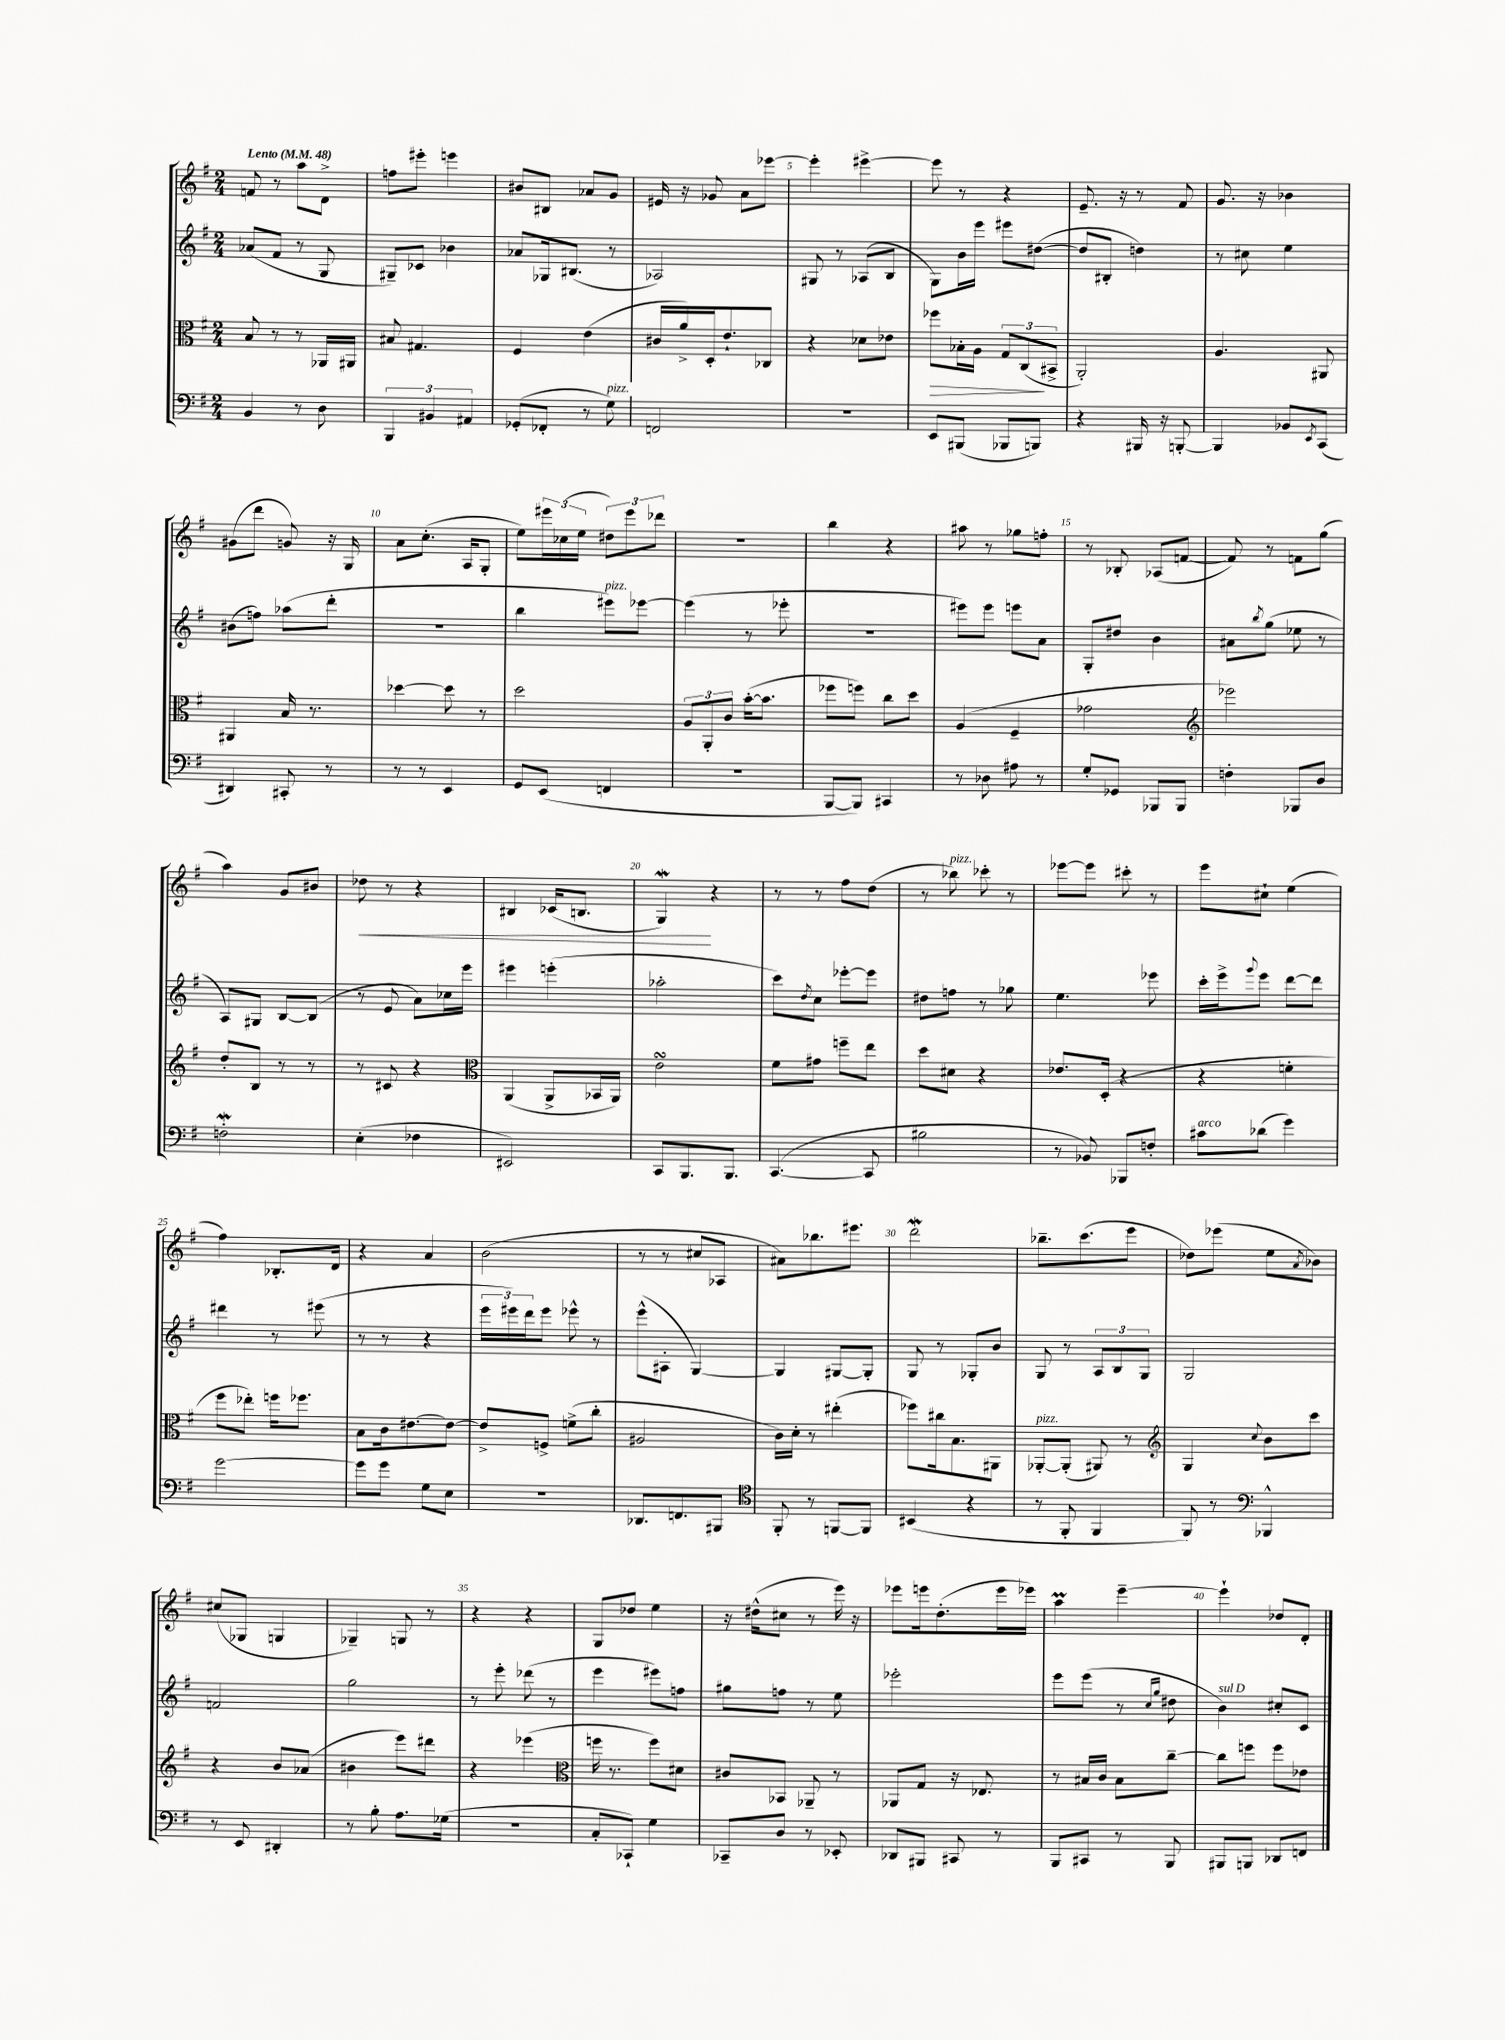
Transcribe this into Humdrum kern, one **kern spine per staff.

**kern	**kern	**kern	**kern
*staff4	*staff3	*staff2	*staff1
*clefF4	*clefC3	*clefG2	*clefG2
*k[f#]	*k[f#]	*k[f#]	*k[f#]
*M2/4	*M2/4	*M2/4	*M2/4
*MM48	*MM48	*MM48	*MM48
4BB	8B	(8a-	8f
.	8r	8f#	8r
8r	8r	8r	8aa
8D	16AA-	8G	8d^
.	16AA#	.	.
=	=	=	=
6BBB	8B#	8G#~)	8ff
.	4.G#	8c-	8eee#'
6BB#	.	.	.
.	.	4b-	4eee
6AA#	.	.	.
=	=	=	=
(8GG-'	4F#	8a-	8b#
8FF-'	.	16G-	8B#
.	.	(8.B#	.
8r	(4e	.	8a-
8G)	.	8r	8g
=	=	=	=
2FF	16c#	2A-)	16e#
.	16a^)	.	16r
.	16D'	.	8g-
.	8.e`	.	.
.	.	.	8a
.	8C-	.	[8eee-
=	=	=	=
2r	4r	8G#	4eee-']
.	.	8r	.
.	8d-	(8A-	[4eee#^
.	8e-	8B	.
=	=	=	=
8EE	8ff-	8G)	8eee#]
(8BBB#	16B-'	16b	8r
.	16A	16eee	.
8BBB-	12G	8eee#	4r
.	(12C	.	.
8BBB)	.	([8dd#	.
.	12BB#^	.	.
=	=	=	=
4r	2AA')	8dd#]	8.e~
.	.	8B#'	.
.	.	.	16r
16BBB#	.	4dd)	8r
16r	.	.	.
[8BBB'	.	.	8f#
=	=	=	=
4BBB]	4.A	8r	8.g
.	.	8cc#	.
.	.	.	16r
8BB-	.	4ee	4b-
8qEE	.	.	.
(8CC	8AA#	.	.
=	=	=	=
4DD#)	4AA#	(8b#	(8g#
.	.	8ff)	8ddd
8CC#'	16B	(8aa-	8g)
.	8.r	.	.
8r	.	8ddd'	16r
.	.	.	16G
=	=	=	=
8r	[4dd-	2r	8a
8r	.	.	(8.cc'
4EE	8dd-]	.	.
.	.	.	16A
.	8r	.	8G'
=	=	=	=
8GG	2dd	4bb	8ee)
(8EE	.	.	24eee#
.	.	.	(24cc-
.	.	.	24ee
4FF	.	8eee#)	12dd#)
.	.	.	12eee#
.	.	[8eee-	.
.	.	.	12ddd-
=	=	=	=
2r	12A	(4eee-]	2r
.	12AA'	.	.
.	12c	.	.
.	([16b'	8r	.
.	8.b]	.	.
.	.	8eee-'	.
=	=	=	=
[8BBB	8ff-	2r	4bb
8BBB])	8ff)	.	.
4CC#	8cc	.	4r
.	8dd	.	.
=	=	=	=
8r	(4A	8eee#)	8aa#
8D-	.	8eee#	8r
8A#	4F#~	8eee	8gg-
8r	.	8a	8ff'
=	=	=	=
8G'	2g-	8G'	8r
8GG-	.	8dd#	8B-'
8BBB-	.	4b	(8A-
8BBB-	.	.	[8f
=	=	=	=
*	*clefG2	*	*
4F'	2eee-)	8a#	8f])
.	.	8qbb	.
.	.	(8gg	8r
8BBB-	.	8ee-	8f
8D	.	8r	(8gg
=	=	=	=
2F'	8dd'	8A)	4aa)
.	8B	8G#	.
.	8r	[8B	8g
.	8r	(8B]	8b#
=	=	=	=
(4E'	8r	8r	8dd-
.	8c#	8e	8r
4F-	4r	8a)	4r
.	.	16cc-	.
.	.	16eee	.
=	=	=	=
*	*clefC3	*	*
2EE#)	(4AA	4eee#	4B#
.	8AA^	(4eee'	(16c-
.	.	.	8.B
.	16BB-	.	.
.	16AA)	.	.
=	=	=	=
8CC	2e	2aa-'	4G)
8.BBB	.	.	.
.	.	.	4r
8.BBB	.	.	.
=	=	=	=
([4.CC	8f#	8ccc)	8r
.	.	8qdd	.
.	8g#	8cc	8r
.	8ff~	[8eee-'	8ff#
8CC]	8ee	8eee-]	(8dd
=	=	=	=
2B#	8dd	8dd#	8r
.	8d#	8ff	8bb-)
.	4r	8r	8ccc-'
.	.	8gg-	8r
=	=	=	=
8r	8.e-	4.ee	[8eee-
8BB-)	.	.	8eee-]
.	(16D'	.	.
8BBB-	4r	.	8ccc#'
8F'	.	8eee-	8r
=	=	=	=
8c#	4r	16ccc'	8eee
.	.	16eee^	.
.	.	8qqggg	.
(8d-	.	8eee	8cc#`
4g)	4f'	[8ddd	(4ee
.	.	8ddd]	.
=	=	=	=
[2g	8ff#	4ddd#	4ff#)
.	8ee-')	.	.
.	16ff	8r	8.B-'
.	8.ff-	.	.
.	.	(8eee#	.
.	.	.	16d
=	=	=	=
8g]	8B	8r	4r
8g	16c	8r	.
.	[8.e#	.	.
8G	.	4r	4a
8E	8e#_	.	.
=	=	=	=
2r	8e#^]	24eee	(2b
.	.	24eee#)	.
.	.	24ddd	.
.	8F^	8eee#	.
.	(8f^	8eee-^^	.
.	8cc'	8r	.
=	=	=	=
8.DD-	2A#	(8eee^^	8r
.	.	8A#'	8r
8.FF	.	.	.
.	.	[4G)	8cc#
8BBB#	.	.	8A-
=	=	=	=
*clefC4	*	*	*
8FF#'	16c)	4G]	8a#)
.	16d'	.	.
8r	8r	.	8.bb-
[8FF	(4ee#'	[8G#	.
.	.	.	8.eee#
8FF]	.	8G#']	.
=	=	=	=
(4BB#	8ff-)	8G	2ddd
.	16cc#	8r	.
.	8.B	.	.
4r	.	8G-'	.
.	8AA#	8b	.
=	=	=	=
8r	[8AA-'	8G	8.bb-~
8FF#'	(8AA-']	8r	.
.	.	.	(8.ccc
4FF#	8AA#)	12A	.
.	.	12B	.
.	8r	.	8eee
.	.	12G	.
=	=	=	=
*	*clefG2	*	*
8FF#)	4G	2G	8dd-)
8r	.	.	(8eee-
*clefF4	*	*	*
.	8qqcc	.	.
4BBB-^^	8b	.	8ee
.	.	.	8qa
.	8ccc	.	8b-)
=	=	=	=
8r	4r	2f	(8cc#
8EE	.	.	8G-
4DD#'	8b	.	4G
.	(8a-	.	.
=	=	=	=
8r	4b#	2gg	4G-~)
8B'	.	.	.
8.A	8eee)	.	8G
.	8ddd#	.	8r
(16G-	.	.	.
=	=	=	=
2r	4r	8r	4r
.	.	8eee'	.
.	(4eee-	(8ddd-	4r
.	.	8r	.
=	=	=	=
*	*clefC3	*	*
8C'	16ff	4eee	8G
.	8.r	.	.
8CC-`)	.	.	8dd-
4G	8ff)	8eee#)	4ee
.	8d#	8ff	.
=	=	=	=
8CC-~	8c#	8gg#	16r
.	.	.	(16dd#^^
8D	8BB-	8ff	8cc#
8r	8AA-~	8r	8r
8EE-'	8r	8ee	16eee)
.	.	.	16r
=	=	=	=
8DD-	8AA-	2eee-'	8eee-
8BBB#	8G	.	16eee
.	.	.	(8.dd'
8CC#	16r	.	.
.	8.E-	.	.
8r	.	.	16eee
.	.	.	16eee-)
=	=	=	=
8BBB	8r	8eee	4aa
8CC#	16B#	(8eee	.
.	16c	.	.
8r	8B#	8r	[4eee~
.	.	16qqcc	.
.	.	16qqgg	.
8BBB	[8cc~	8dd#	.
=	=	=	=
8BBB#	8cc]	4b)	4eee`]
8BBB	8ff	.	.
8DD-	8ff	8cc#'	8dd-
8FF	8e-	8c	8d'
==	==	==	==
*-	*-	*-	*-
